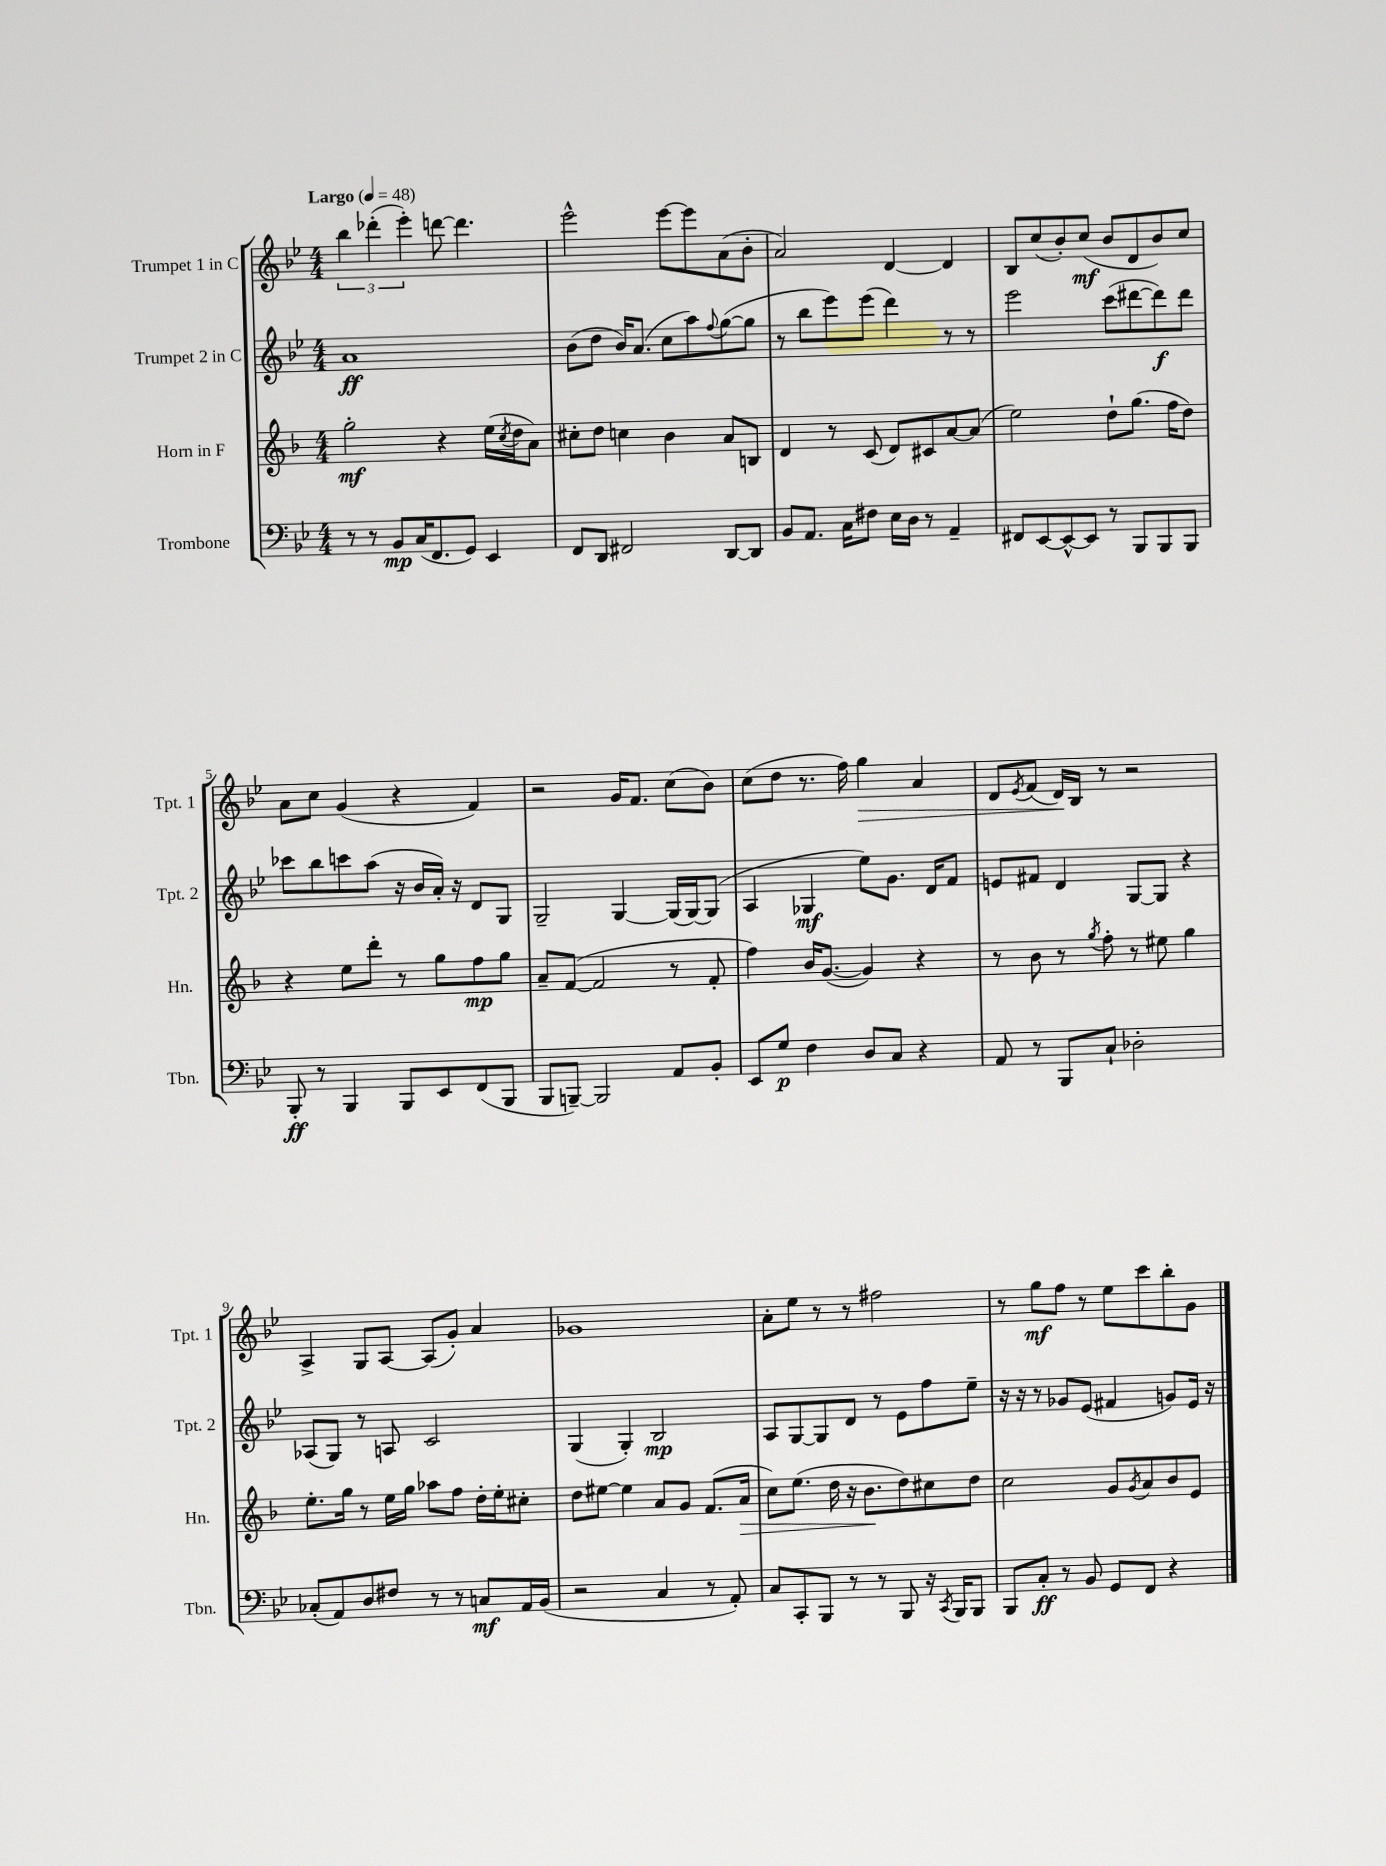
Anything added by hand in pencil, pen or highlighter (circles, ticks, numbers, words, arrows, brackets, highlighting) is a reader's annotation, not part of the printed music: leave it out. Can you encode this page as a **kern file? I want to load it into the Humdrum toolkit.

**kern	**dynam	**kern	**dynam	**kern	**dynam	**kern	**dynam
*part4	*part4	*part3	*part3	*part2	*part2	*part1	*part1
*staff4	*staff4	*staff3	*staff3	*staff2	*staff2	*staff1	*staff1
*I"Trombone	*	*I"Horn in F	*	*I"Trumpet 2 in C	*	*I"Trumpet 1 in C	*
*I'Tbn.	*	*I'Hn.	*	*I'Tpt. 2	*	*I'Tpt. 1	*
*clefF4	*	*clefG2	*	*clefG2	*	*clefG2	*
*k[b-e-]	*	*k[b-]	*	*k[b-e-]	*	*k[b-e-]	*
*M4/4	*	*M4/4	*	*M4/4	*	*M4/4	*
*MM48	*	*MM48	*	*MM48	*	*MM48	*
=1	=1	=1	=1	=1	=1	=1	=1
!	!	!	!	!	!	!LO:TX:a:B:t=Largo	!
8r	.	2gg'\	mf	1a	ff	6bb-\	.
8r	.	.	.	.	.	.	.
.	.	.	.	.	.	(6ddd-X'\	.
8BB-/L	mp	.	.	.	.	.	.
.	.	.	.	.	.	6eee-'\)	.
(16C/K	.	.	.	.	.	.	.
8.FF/	.	.	.	.	.	.	.
.	.	4r	.	.	.	[8dddn\	.
8GG/J)	.	.	.	.	.	4.ddd\]	.
4EE-/	.	(16ee\LL	.	.	.	.	.
.	.	8qcc/	.	.	.	.	.
.	.	16dd\J	.	.	.	.	.
.	.	8a\J)	.	.	.	.	.
=2	=2	=2	=2	=2	=2	=2	=2
8FF/L	.	8cc#X'\L	.	(8b-\L	.	2eee-^^\	.
8DD/J	.	8dd\J	.	8dd\J	.	.	.
2FF#X/	.	4ccn\	.	16b-/KL)	.	.	.
.	.	.	.	(8.a/J	.	.	.
.	.	4b-\	.	8cc\L	.	[8eee-\L	.
.	.	.	.	8aa\)	.	8eee-\]	.
.	.	.	.	8qqff/	.	.	.
[8DD/L	.	8a/L	.	([8gg\	.	(8a\	.
8DD/J]	.	8Bn/J	.	8gg\J]	.	8b-'\J	.
=3	=3	=3	=3	=3	=3	=3	=3
8BB-/L	.	4d/	.	8r	.	2a/)	.
8.AA/J	.	.	.	8bb-\L	.	.	.
.	.	8r	.	8eee-\)	.	.	.
16C\KL	.	.	.	.	.	.	.
8F#X\J	.	(8c/	.	(8eee-\J	.	.	.
16E-\LL	.	8d/L)	.	4ddd\)	.	[4d/	.
16D\JJ	.	.	.	.	.	.	.
8r	.	8c#X/	.	.	.	.	.
4AA~/	.	[8a/	.	8r	.	4d/]	.
.	.	(8a/J]	.	8r	.	.	.
=4	=4	=4	=4	=4	=4	=4	=4
8FF#X/L	.	2ee\)	.	2eee-\	.	8B-/L	.
[8EE-/	.	.	.	.	.	(8cc/	.
8EE-^^/_	.	.	.	.	.	8b-'/)	.
8EE-/J]	.	.	.	.	.	(8cc/J	mf
8r	.	8dd`\L	.	(8ccc\L	.	8b-/L	.
8BBB-/L	.	(8.gg\J	.	[8ddd#X\	.	8d/	.
8BBB-/	.	.	.	8ddd#\])	f	8b-/)	.
.	.	16ff\KL	.	.	.	.	.
8BBB-/J	.	8dd\J)	.	8ddd#\J	.	8cc/J	.
!!LO:LB:g=z
=5	=5	=5	=5	=5	=5	=5	=5
8BBB-'/	ff	4r	.	8ccc-X\L	.	8a\L	.
8r	.	.	.	8bb-\	.	8cc\J	.
4BBB-/	.	8ee\L	.	8cccn\	.	(4g/	.
.	.	8ddd'\J	.	(8aa\J	.	.	.
8BBB-/L	.	8r	.	16r	.	4r	.
.	.	.	.	16b-/LL	.	.	.
8EE-/	.	8gg\L	.	16a'/JJ)	.	.	.
.	.	.	.	16r	.	.	.
(8FF/	.	8ff\	mp	8d/L	.	4f/)	.
8BBB-/J	.	8gg\J	.	8G/J	.	.	.
=6	=6	=6	=6	=6	=6	=6	=6
8BBB-/L	.	8a~/L	.	2G~/	.	2r	.
[8BBBn~/J)	.	([8f/J	.	.	.	.	.
2BBB/]	.	2f/]	.	.	.	.	.
.	.	.	.	[4G/	.	16g/KL	.
.	.	.	.	.	.	8.f/J	.
8AA/L	.	8r	.	(16G/LL]	.	(8cc\L	.
.	.	.	.	[16G/J)	.	.	.
8BB-'/J	.	8f'/	.	(8G/J]	.	8b-\J)	.
=7	=7	=7	=7	=7	=7	=7	=7
8EE-/L	.	4ff\)	.	4A/	.	(8cc\L	.
8G/J	p	.	.	.	.	8dd\J	.
4F\	.	16b-/KL	.	4G-X/	mf	8.r	.
.	.	([8.g/J	.	.	.	.	.
.	.	.	.	.	.	16ff\)	.
!	!	!	!	!	!	!	!LO:HP:b
8D/L	.	4g/])	.	8ee-\L)	.	4gg\	>
8C/J	.	.	.	8.g\J	.	.	.
4r	.	4r	.	.	.	4a/	.
.	.	.	.	16d/KL	.	.	.
.	.	.	.	8f/J	.	.	.
=8	=8	=8	=8	=8	=8	=8	=8
8AA/	.	8r	.	8en/L	.	8d/L	.
.	.	.	.	.	.	8qe-/	.
8r	.	8b-\	.	8f#X/J	.	(8f/J	.
8BBB-/L	.	8r	.	4d/	.	16d/LL)	.
.	.	.	.	.	.	16B-/JJ	]
.	.	8qgg/	.	.	.	.	.
8C`/J	.	8ff'\	.	.	.	8r	.
2D-X'\	.	8r	.	[8G/L	.	2r	.
.	.	8ee#X\	.	8G/J]	.	.	.
.	.	4gg\	.	4r	.	.	.
!!LO:LB:g=z
=9	=9	=9	=9	=9	=9	=9	=9
(8C-X'/L	.	8.ee'\L	.	(8A-X/L	.	4A^/	.
8AA/)	.	.	.	8G/J)	.	.	.
.	.	16gg\Jk	.	.	.	.	.
8D/	.	8r	.	8r	.	8G/L	.
8F#X/J	.	16ee\LL	.	8An/	.	[8A/J	.
.	.	16gg\JJ	.	.	.	.	.
8r	.	8aa-X\L	.	2c/	.	(8A/L]	.
8r	.	8ff\J	.	.	.	8g'/J)	.
8Cn/L	mf	16dd'\LL	.	.	.	4a/	.
.	.	16ee'\J	.	.	.	.	.
16AA/L	.	8cc#X'\J	.	.	.	.	.
(16BB-/JJ	.	.	.	.	.	.	.
=10	=10	=10	=10	=10	=10	=10	=10
2r	.	8dd\L	.	(4G/	.	1g-X	.
.	.	[8ee#X\J	.	.	.	.	.
.	.	4ee#\]	.	4G'/)	.	.	.
4C/	.	8a/L	.	2B-/	mp	.	.
.	.	8g/J	.	.	.	.	.
8r	.	(8.f/L	.	.	.	.	.
8AA'/)	.	.	.	.	.	.	.
!	!	!	!LO:HP:b	!	!	!	!
.	.	16a/Jk	>	.	.	.	.
=11	=11	=11	=11	=11	=11	=11	=11
8C/L	.	8cc\L)	.	8A/L	.	8a'\L	.
8CC'/	.	(8.ee\J	.	[8G/	.	8ee-\J	.
8BBB-/J	.	.	.	8G/]	.	8r	.
.	.	16dd\	.	.	.	.	.
8r	.	16r	.	8d/J	.	8r	.
.	.	8.b-\L	.	.	.	.	.
8r	.	.	.	8r	.	2ff#X\	.
8BBB-/	.	8dd\)	]	8e-\L	.	.	.
16r	.	8cc#X\	.	8ff\	.	.	.
8qCC/	.	.	.	.	.	.	.
16BBB-/KL	.	.	.	.	.	.	.
8BBB-/J	.	8dd\J	.	8ee-~\J	.	.	.
=12	=12	=12	=12	=12	=12	=12	=12
8BBB-/L	.	2cc\	.	16r	.	8r	.
.	.	.	.	16r	.	.	.
8C'/J	ff	.	.	8r	.	8gg\L	mf
8r	.	.	.	8g-X/L	.	8ff\J	.
8BB-/	.	.	.	(8e-/J	.	8r	.
8GG/L	.	8g/L	.	4f#X/	.	8ee-\L	.
.	.	8qg/	.	.	.	.	.
8FF/J	.	8a/	.	.	.	8ccc\	.
4r	.	8b-/	.	8gn/L)	.	8bb-'\	.
.	.	8e/J	.	16e-/Jk	.	8g\J	.
.	.	.	.	16r	.	.	.
==	==	==	==	==	==	==	==
*-	*-	*-	*-	*-	*-	*-	*-
